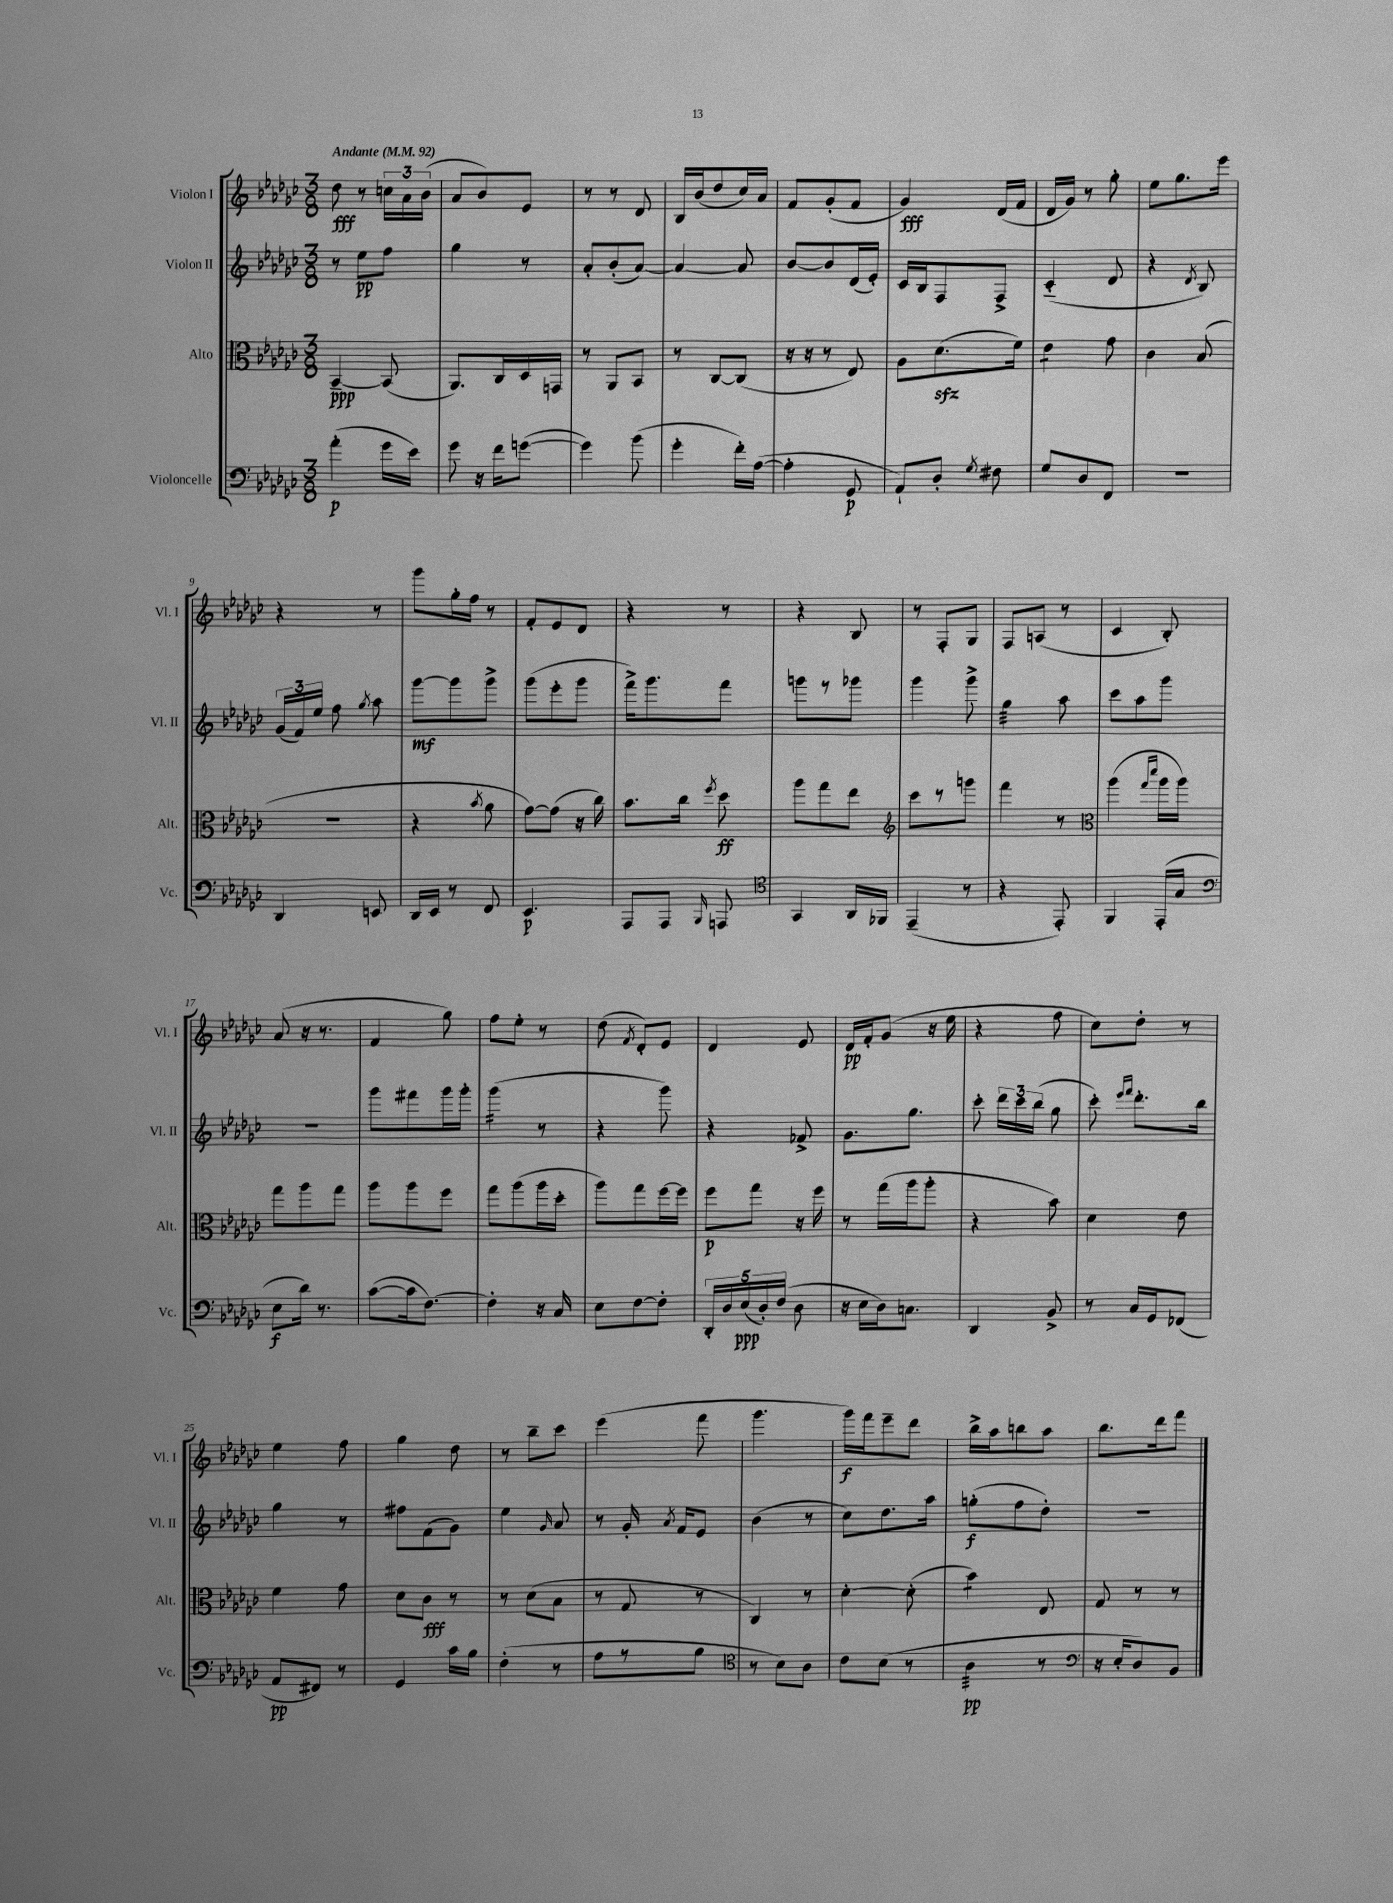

**kern	**kern	**kern	**kern
*staff4	*staff3	*staff2	*staff1
*clefF4	*clefC3	*clefG2	*clefG2
*k[b-e-a-d-g-c-]	*k[b-e-a-d-g-c-]	*k[b-e-a-d-g-c-]	*k[b-e-a-d-g-c-]
*M3/8	*M3/8	*M3/8	*M3/8
*MM92	*MM92	*MM92	*MM92
(4a-'	[4BB-~	8r	8dd-
.	.	8ee-	8r
16g-	(8BB-]	8ff	24cc
.	.	.	24a-
16e-)	.	.	.
.	.	.	(24b-
=	=	=	=
8g-	8.AA-)	4gg-	8a-
16r	.	.	8b-)
16f	16C-	.	.
([8g	16D-	8r	8e-
.	16GG	.	.
=	=	=	=
4g])	8r	8a-'	8r
.	8AA-	(8b-'	8r
(8b-	8BB-	[8a-)	8d-
=	=	=	=
4g-'	8r	4a-_	16B-
.	.	.	(16b-
.	[8C-	.	8dd-
16f')	(8C-]	8a-]	16cc-)
([16A-	.	.	16a-
=	=	=	=
4A-']	16r	[8b-	8f
.	16r	.	.
.	8r	8b-]	(8g-'
8GG-	8E-)	(16d-	8f
.	.	16e-')	.
=	=	=	=
8AA-`)	8A-	16c-	4g-)
.	.	16B-	.
8D-'	(8.d-	8F	.
8qG-	.	.	.
8F#	.	8F^	(16d-
.	16f)	.	16f
=	=	=	=
8G-	4e-	(4c-'~	16d-
.	.	.	16g-)
8D-	.	.	8r
8FF	8g-	8d-	8gg-'
=	=	=	=
4.r	4c-	4r	8ee-
.	.	.	8.gg-
.	.	8qd-	.
.	(8B-	8B-)	.
.	.	.	16eee-
=	=	=	=
4DD-	4.r	(24g-	4r
.	.	24f)	.
.	.	24ee-	.
.	.	8ff	.
.	.	8qgg-	.
8EE	.	8aa-	8r
=	=	=	=
16DD-	4r	[8ggg-	8ggg-
16EE-	.	.	.
8r	.	8ggg-]	16gg-'
.	.	.	16ff
.	8qb-	.	.
8FF	8a-	8ggg-^	8r
=	=	=	=
4.EE-	[8g-)	(8ggg-	8f'
.	(8g-]	8eee-'	8e-
.	16r	8ggg-	8d-
.	16cc-)	.	.
=	=	=	=
8AAA-	8.b-	16fff^)	4r
.	.	8.ggg-	.
8AAA-	.	.	.
.	16cc-	.	.
16qqBBB-	8qff	.	.
8AAA	8dd-	8fff	8r
=	=	=	=
*clefC4	*	*	*
4GG-	8aa-	8ggg	4r
.	8gg-	8r	.
16AA-	8ee-	8ggg-	8B-
16FF-	.	.	.
=	=	=	=
*	*clefG2	*	*
(4EE-~	8ccc-	4ggg-	8r
.	8r	.	8F'
8r	8ggg	8ggg-^	8G-
=	=	=	=
4r	4fff	4gg-	8F
.	.	.	(8A
8EE-')	8r	8aa-	8r
=	=	=	=
*	*clefC3	*	*
4FF	(4aa-	8ccc-	4c-
.	.	8aa-	.
.	16qqgg-	.	.
.	16qqddd-	.	.
(16EE-'	16aa-	8ggg-	8B-')
16G-	16aa-)	.	.
=	=	=	=
*clefF4	*	*	*
8E-	8gg-	4.r	(8a-
16d-)	8aa-	.	16r
8.r	.	.	8.r
.	8gg-	.	.
=	=	=	=
([8c-	8aa-	8ggg-	4f
16c-]	8aa-	8fff#	.
[8.F)	.	.	.
.	8ff	16ggg-	8gg-)
.	.	16ggg-'	.
=	=	=	=
4F']	8gg-	(4ggg-	8ff
.	(8aa-	.	8ee-'
16r	16aa-	8r	8r
16C-	16dd-'	.	.
=	=	=	=
8E-	8aa-)	4r	(8dd-
.	.	.	8qf
[8F	8gg-	.	8d-')
8F']	[16ff	8ggg-)	8e-
.	16ff]	.	.
=	=	=	=
20DD-'	8ff	4r	4d-
20D-	.	.	.
(20E-	.	.	.
.	8gg-	.	.
20D-')	.	.	.
(20F	.	.	.
8D-	16r	8f-^	8e-
.	16ff	.	.
=	=	=	=
16r	8r	8.g-	16d-
16E-	.	.	16f'
16D-)	(16gg-	.	(8g-
8.C	16aa-	8.gg-	.
.	8aa-'	.	16r
.	.	.	16ee-
=	=	=	=
4DD-	4r	8ccc-'	4r
.	.	24ddd-	.
.	.	24ccc-	.
.	.	(24bb-	.
8BB-^	8b-)	8gg-	8ff
=	=	=	=
8r	4d-	8ccc-')	8cc-)
.	.	16qqeee-	.
.	.	16qqfff	.
16C-	.	8.ddd-'	8dd-'
16GG-	.	.	.
(8FF-	8e-	.	8r
.	.	16bb-	.
=	=	=	=
8AA-	4f	4gg-	4ee-
8FF#)	.	.	.
8r	8g-	8r	8ff
=	=	=	=
4GG-	8d-	8ff#	4gg-
.	8c-	(8f	.
16c-	8r	8g-)	8dd-
16B-	.	.	.
=	=	=	=
(4F'	8r	4ee-	8r
.	(8d-	.	8bb-~
.	.	16qqg-	.
8r	8B-	8a-	8ccc-
=	=	=	=
8A-	8r	8r	(4eee-
8r	8G-	16g-'	.
.	.	8qa-	.
.	.	16f	.
8B-	8r	8e-	8fff
=	=	=	=
*clefC4	*	*	*
8r	4C-)	(4b-	4.ggg-
8B-)	.	.	.
8A-	8r	8r	.
=	=	=	=
8c-	[4d-'	8cc-)	16ggg-)
.	.	.	16fff
(8B-	.	8.dd-	8eee-~
8r	(8d-']	.	8ddd-
.	.	16aa-	.
=	=	=	=
4A-	4b-)	(8gg'	16bb-^
.	.	.	16aa-
.	.	8ff	8bb
8r	8E-	8dd-')	8aa-
=	=	=	=
*clefF4	*	*	*
16r	8G-	4.r	8.bb-
16E-'	.	.	.
8D-)	8r	.	.
.	.	.	16ddd-
8BB-	8r	.	8fff
==	==	==	==
*-	*-	*-	*-
